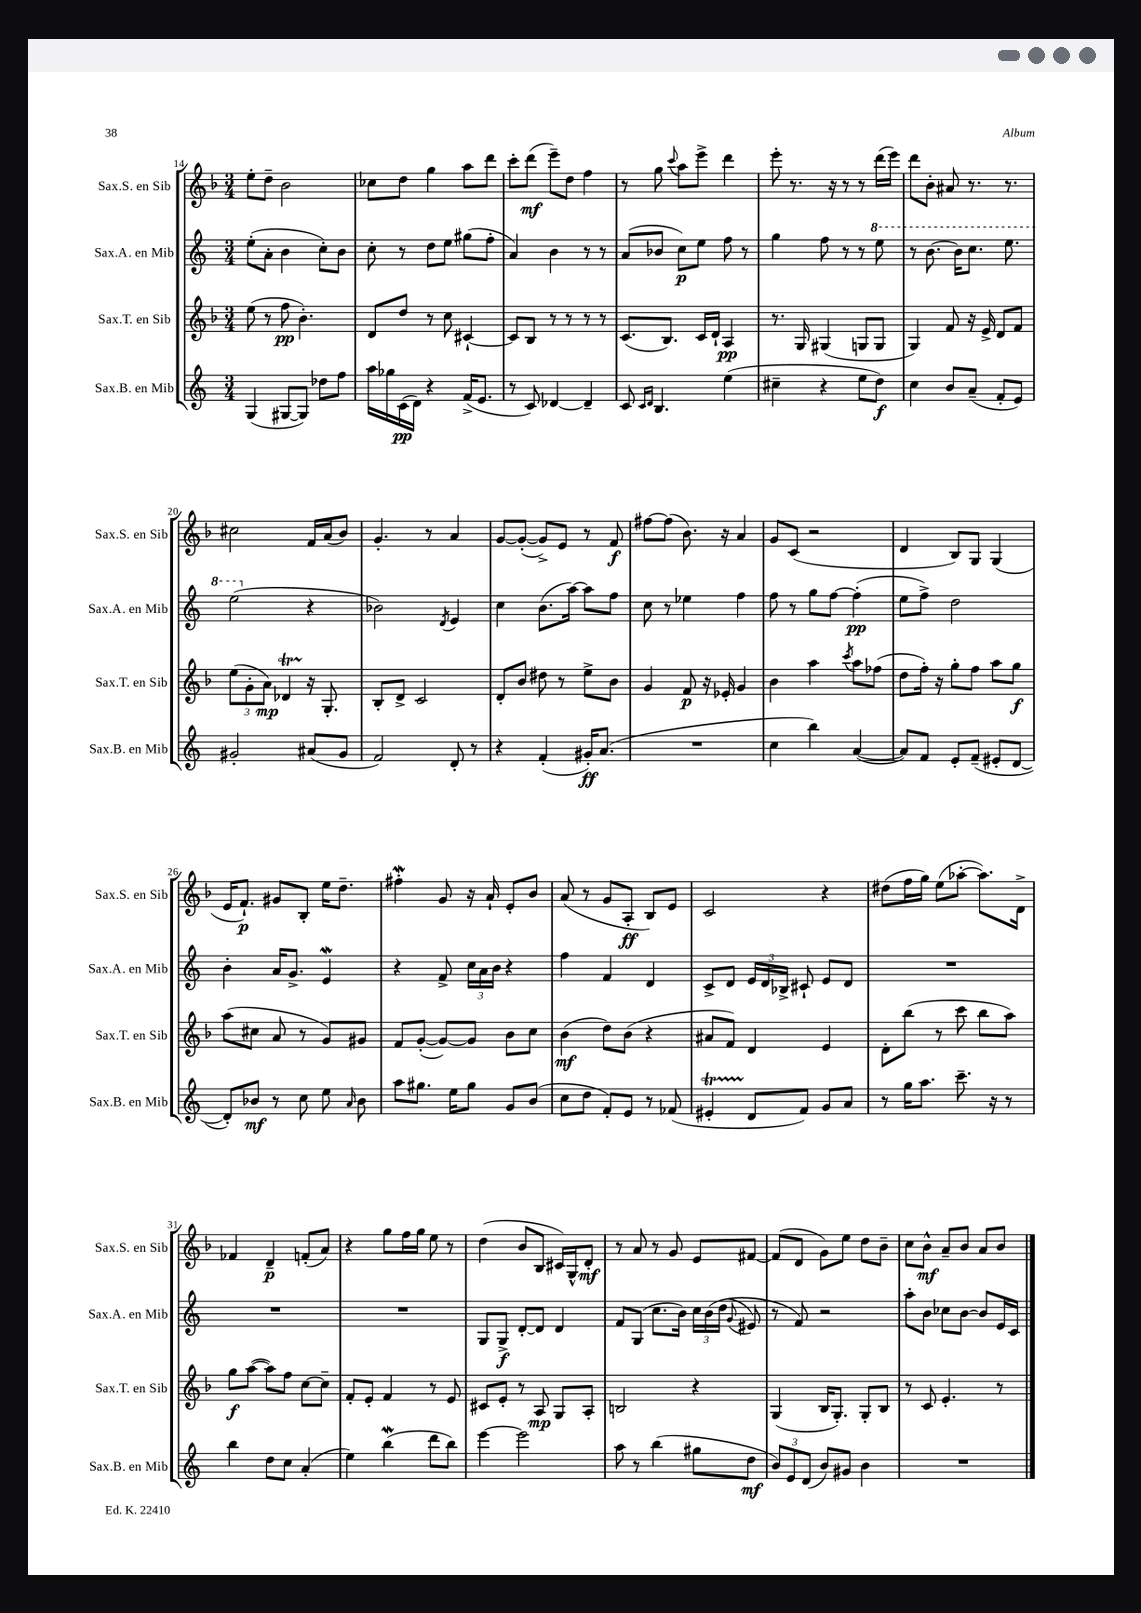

**kern	**kern	**kern	**kern
*staff4	*staff3	*staff2	*staff1
*clefG2	*clefG2	*clefG2	*clefG2
*k[]	*k[b-]	*k[]	*k[b-]
*M3/4	*M3/4	*M3/4	*M3/4
(4G	(8ee	(8ee'	8ee'
.	8r	8a'	8dd~
[8G#	8ff	4b	2b-
8G#])	4.b-')	.	.
8dd-	.	8cc')	.
8ff	.	8b	.
=	=	=	=
16aa	8d	8cc'	8cc-
16gg-	.	.	.
(16c	8dd	8r	8dd
16d)	.	.	.
4r	8r	8dd	4gg
.	8cc	8ee	.
(16f^	[4c#`	(8gg#	8aa
8.e	.	.	.
.	.	8ff'	8ddd
=	=	=	=
8r	8c#]	4a)	8ccc'
8c)	8B-	.	(8ddd
[4d-	8r	4b	8eee~)
.	8r	.	8dd
4d-~]	8r	8r	4ff
.	8r	8r	.
=	=	=	=
8c	(8.c	(8a	8r
16qqc	.	.	.
16qqd	.	.	.
4.B	.	8b-	8gg
.	8.B-)	.	.
.	.	.	8qqccc
.	.	8cc)	8aa
.	16c	8ee	8eee^
.	16d`	.	.
(4ee	4A	8ff	4ddd
.	.	8r	.
=	=	=	=
4cc#~	8.r	4gg	8eee'
.	.	.	8.r
.	16G	.	.
4r	(4G#	8ff	.
.	.	.	16r
.	.	8r	8r
8ee	8G	8r	8r
8dd)	8G	8eee	(16ddd
.	.	.	16eee)
=	=	=	=
4cc	4G)	8r	8ddd
.	.	[8.bb	8b-'
8b	8f	.	8a#
.	.	16bb]	.
(8a~	16r	8.ccc	8.r
.	16e^	.	.
8f'	8d	.	.
.	.	8.eee	8.r
8e)	8f	.	.
=	=	=	=
2g#'	(12ee	(2eee	2cc#
.	12g'	.	.
.	12a)	.	.
.	4d-	.	.
(8a#	16r	4r	16f
.	8.G'	.	(16a
8g#	.	.	8b-)
=	=	=	=
2f)	8B-'	2b-)	4.g'
.	8d^	.	.
.	2c	.	.
.	.	.	8r
.	.	8qd	.
8d'	.	4e	4a
8r	.	.	.
=	=	=	=
4r	8d'	4cc	[8g
.	8b-	.	(8g'_
(4f'	8dd#	(8.b	8g^])
.	8r	.	8e
.	.	[16aa)	.
16g#')	8ee^	8aa]	8r
(8.a	.	.	.
.	8b-	8ff	8f
=	=	=	=
2.r	4g	8cc	[8ff#
.	.	8r	(8ff#]
.	8f	4ee-	8.b-)
.	16r	.	.
.	16e-'	.	16r
.	4g	4ff	4a
=	=	=	=
4cc	4b-	8ff	8g
.	.	8r	(8c
4bb)	4aa	8gg	2r
.	.	[8ff	.
.	8qccc	.	.
([4a	8aa	(4ff']	.
.	(8ff-	.	.
=	=	=	=
8a])	8dd	8ee	4d
8f	16ff')	8ff^)	.
.	16r	.	.
8e'	8gg'	2dd	8B-)
(8f~	8ff	.	8G
8e#'	8aa	.	(4G
[8d	8gg	.	.
=	=	=	=
8d'])	(8aa	4b'	16e
.	.	.	8.f`)
8b-	8cc#	.	.
8r	8a	16a	8g#
.	.	8.g^	.
8cc	8r	.	8B-'
8ee	8g)	4e	16ee
.	.	.	8.dd~
16qqa	.	.	.
8b-	8g#	.	.
=	=	=	=
8aa	8f	4r	4ff#'
8.gg#	([8g'	.	.
.	8g_)	8f^	8g
16ee	.	.	.
8gg#	8g]	24cc	16r
.	.	24a	.
.	.	.	16a`
.	.	24b	.
8g	8b-	4r	8e'
(8b	8cc	.	8b-
=	=	=	=
8cc	(4b-	4ff	(8a
8dd	.	.	8r
8f')	8dd)	4f	8g
8e	(8b-	.	8A'
8r	4r	4d	8B-)
(8f-	.	.	8e
=	=	=	=
4e#'	8a#	8c^	2c
.	8f)	8d	.
8d	4d	24e	.
.	.	24d	.
.	.	24B-^	.
8f)	.	8c#`	.
8g	4e	8e	4r
8a	.	8d	.
=	=	=	=
8r	8d'	2.r	(8dd#
16gg	(8bb-	.	16ff
8.aa	.	.	16gg)
.	8r	.	(8ee
8.ccc~	8ccc	.	[8aa-'
.	8bb-	.	8.aa-])
16r	.	.	.
8r	8aa)	.	.
.	.	.	16d^
=	=	=	=
4bb	8gg	2.r	4f-
.	([8aa	.	.
8dd	8aa])	.	4d~
8cc	8ff	.	.
(4a'	[8cc	.	(8f'
.	8cc~]	.	8a)
=	=	=	=
4ee)	8f'	2.r	4r
.	8e'	.	.
(4bb	4f	.	8gg
.	.	.	16ff
.	.	.	16gg
8ddd	8r	.	8ee
8bb)	8e	.	8r
=	=	=	=
[4eee	8c#	8G	(4dd
.	8e'	8G^	.
2eee]	8r	[8d'	8b-
.	8A	8d]	8B-
.	8G	4d	16c#)
.	.	.	16G^^
.	8A'	.	8d'
=	=	=	=
8aa	2B	8f	8r
8r	.	(8G	8a
(4bb	.	8.cc	8r
.	.	.	8g
.	.	16b)	.
8gg#	4r	24cc	8e
.	.	&(24b	.
.	.	(24dd	.
.	.	8qqg	.
8dd	.	8e#)	[8f#
=	=	=	=
12b)	(4G	8r	(8f#]
12e	.	.	.
.	.	8f&)	8d
(12d	.	.	.
8b)	16B-	2r	8g)
.	8.G')	.	.
8g#	.	.	8ee
4b	8G'	.	8dd
.	8B-	.	8b-~
=	=	=	=
2.r	8r	8aa'	8cc
.	8c	8b	8b-^^
.	4.e'	8cc-	8a~
.	.	[8b	8b-
.	.	8b]	8a
.	8r	16e	8b-
.	.	16c	.
==	==	==	==
*-	*-	*-	*-
